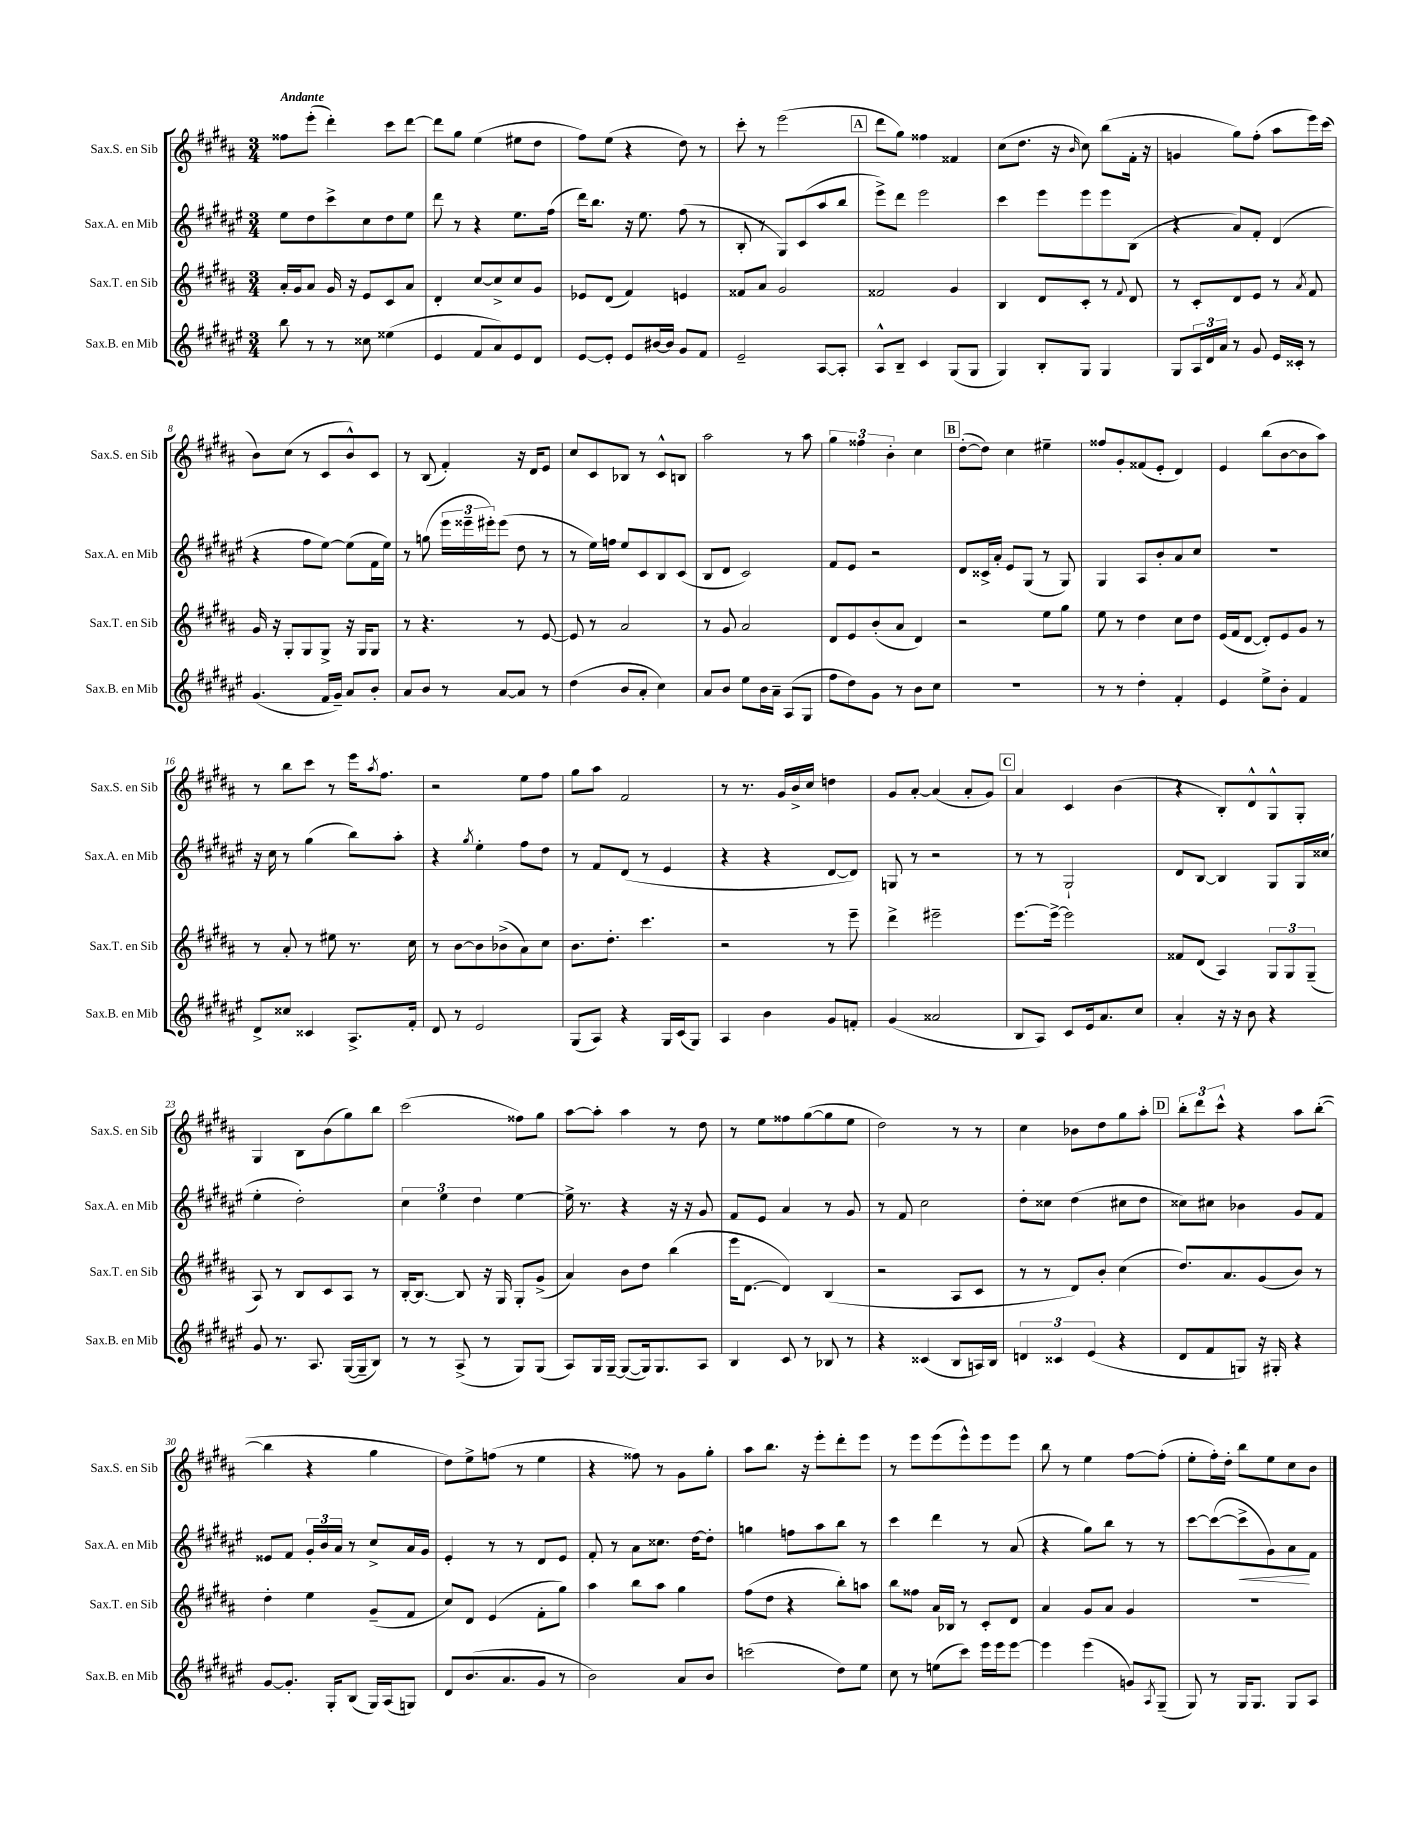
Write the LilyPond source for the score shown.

<<
\new StaffGroup <<
\new Staff = "s0" \with { instrumentName = "Sax.S. en Sib" shortInstrumentName = "Sax.S. en Sib" } {
    \clef treble \key b \major \numericTimeSignature \time 3/4 \tempo "Andante"
    fisis''8 e'''8-.( dis'''4-.) cis'''8 dis'''8~ |
    dis'''8 gis''8 e''4( eis''8 dis''8 |
    fis''8) e''8( r4 dis''8) r8 |
    cis'''8-. r8 e'''2( |
    \mark \markup { \box "A" } dis'''8 gis''8) fisis''4 fisis'4 |
    cis''8( dis''8. r16 \grace { b'16 } cis''8) b''8( fis'16-. r16 |
    g'4 gis''8) fis''8-.( ais''8 e'''16) cis'''16( |
    b'8) cis''8( r8 cis'8 b'8-^) cis'8 |
    r8 b8( fis'4-.) r16 dis'16 e'8 |
    cis''8 cis'8 bes8 r8 cis'8-^ b8 |
    ais''2 r8 ais''8 |
    \tuplet 3/2 { gis''4 fisis''4 b'4-. } cis''4 |
    \mark \markup { \box "B" } dis''8~-.( dis''8) cis''4 eis''4-- |
    fisis''8 gis'8-. fisis'8( e'8-. dis'4) |
    e'4 b''8( b'8~ b'8 ais''8) |
    r8 b''8 cis'''8 r8 e'''16 \acciaccatura { ais''8 } fis''8. |
    r2 e''8 fis''8 |
    gis''8 ais''8 fis'2 |
    r8 r8. gis'16 b'16-> cis''16 d''4 |
    gis'8 ais'8~-. ais'4( ais'8-. gis'8) |
    \mark \markup { \box "C" } ais'4 cis'4 b'4( |
    r4 b8-.) dis'8-^ gis8-^ gis8-. |
    gis4 b8 b'8( gis''8) b''8 |
    cis'''2( fisis''8) gis''8 |
    ais''8~ ais''8-. ais''4 r8 dis''8 |
    r8 e''8 fisis''8 gis''8~( gis''8 e''8 |
    dis''2) r8 r8 |
    cis''4 bes'8 dis''8 gis''8 ais''8-. |
    \mark \markup { \box "D" } \tuplet 3/2 { b''8-. dis'''8 cis'''8-^ } r4 ais''8 b''8~-.( |
    b''4 r4 gis''4 |
    dis''8) e''8-> f''8( r8 e''4 |
    r4 fisis''8) r8 gis'8 gis''8-. |
    ais''8 b''8. r16 e'''8-. dis'''8-. e'''8 |
    r8 e'''8 e'''8( e'''8-^) e'''8 e'''8 |
    b''8 r8 e''4 fis''8~ fis''8-.( |
    e''8-. fis''16-.) dis''16-. b''8 e''8 cis''8 b'8 \bar "|." |
}
\new Staff = "s1" \with { instrumentName = "Sax.A. en Mib" shortInstrumentName = "Sax.A. en Mib" } {
    \clef treble \key fis \major \numericTimeSignature \time 3/4
    eis''8 dis''8 cis'''8-> cis''8 dis''8 eis''8 |
    dis'''8 r8 r4 eis''8. fis''16( |
    dis'''16) b''8. r16 eis''8. fis''8( r8 |
    b8-. r8 gis8) cis'8( ais''8 b''8 |
    \mark \markup { \box "A" } eis'''8->) dis'''8 eis'''2 |
    cis'''4 eis'''8 eis'''8 eis'''8 b8( |
    r4 ais'8) fis'8-. dis'4( |
    r4 fis''8 eis''8~) eis''8( fis'16 eis''16) |
    r8 g''8( \tuplet 3/2 { eis'''16 eisis'''16-- eis'''16-.) } eis'''8( dis''8 r8 |
    r8 eis''16) f''16 eis''8 cis'8 b8 cis'8( |
    b8 dis'8 cis'2) |
    fis'8 eis'8 r2 |
    \mark \markup { \box "B" } dis'8 cisis'16-> ais'16-. eis'8 gis8( r8 gis8) |
    gis4 ais8 b'8-. ais'8 cis''8 |
    R2. |
    r16 cis''16 r8 gis''4( b''8) ais''8-. |
    r4 \acciaccatura { gis''8 } eis''4-. fis''8 dis''8 |
    r8 fis'8 dis'8( r8 eis'4 |
    r4 r4 dis'8~ dis'8) |
    g8 r8 r2 |
    \mark \markup { \box "C" } r8 r8 gis2-! |
    dis'8 b8~ b4 gis8 gis16 cisis''16( |
    eis''4-. dis''2-.) |
    \tuplet 3/2 { cis''4 eis''4 dis''4 } eis''4~ |
    eis''16-> r8. r4 r16 r16 gis'8 |
    fis'8 eis'8 ais'4 r8 gis'8 |
    r8 fis'8 cis''2 |
    dis''8-. cisis''8 dis''4( cis''8 dis''8 |
    \mark \markup { \box "D" } cisis''8) cis''8 bes'4 gis'8 fis'8 |
    eisis'8 fis'8 \tuplet 3/2 { gis'16-. b'16 ais'16 } r8 cis''8-> ais'16 gis'16 |
    eis'4-. r8 r8 dis'8 eis'8 |
    fis'8-. r8 ais'8 cisis''8. dis''16~ dis''8-. |
    g''4 f''8 ais''8 b''8 r8 |
    cis'''4 dis'''4 r8 ais'8( |
    r4 gis''8) b''8 r8 r8 |
    cis'''8~ cis'''8~( cis'''8->\< gis'8) ais'8\! fis'8 \bar "|." |
}
\new Staff = "s2" \with { instrumentName = "Sax.T. en Sib" shortInstrumentName = "Sax.T. en Sib" } {
    \clef treble \key b \major \numericTimeSignature \time 3/4
    ais'16-. gis'16 ais'8 gis'16 r16 e'8 cis'8 ais'8 |
    dis'4-. cis''8~ cis''8-> cis''8 gis'8 |
    ees'8 dis'8( fis'4) e'4 |
    fisis'8 ais'8 gis'2 |
    \mark \markup { \box "A" } fisis'2 gis'4 |
    b4 dis'8 cis'8-. r8 \appoggiatura { fis'8 } dis'8 |
    r8 cis'8-. dis'8 e'8 r8 \acciaccatura { ais'8 } fis'8 |
    gis'16 r16 gis8-. gis8 gis8-> r16 gis16 gis8 |
    r8 r4. r8 e'8~ |
    e'8 r8 ais'2 |
    r8 gis'8 ais'2 |
    dis'8 e'8 b'8-.( ais'8 dis'4) |
    \mark \markup { \box "B" } r2 e''8 gis''8 |
    e''8 r8 dis''4 cis''8 dis''8 |
    e'16( fis'16 dis'8~ dis'8-.) e'8 gis'8 r8 |
    r8 ais'8-. r8 eis''8 r8. cis''16 |
    r8 b'8~ b'8 bes'8->( ais'8) cis''8 |
    b'8. dis''8.-. cis'''4. |
    r2 r8 e'''8-- |
    dis'''4-> eis'''2-- |
    \mark \markup { \box "C" } e'''8.~ e'''16~-> e'''2 |
    fisis'8 dis'8( ais4) \tuplet 3/2 { gis8 gis8 gis8--( } |
    ais8) r8 b8 cis'8 ais8 r8 |
    b16~-. b8.~ b8 r16 gis16 gis8-. gis'8->( |
    ais'4) b'8 dis''8 b''4( |
    e'''16 dis'8.~ dis'4) b4( |
    r2 ais8 cis'8 |
    r8 r8 dis'8) b'8-. cis''4( |
    \mark \markup { \box "D" } dis''8.) ais'8. gis'8( b'8) r8 |
    dis''4-. e''4 gis'8--( fis'8 |
    cis''8) dis'8 e'4( fis'8-. gis''8) |
    ais''4 b''8 ais''8 gis''4 |
    fis''8( dis''8 r4 b''8-.) a''8 |
    b''8 fisis''8 ais'16 bes16 r8 cis'8-. dis'8 |
    ais'4 gis'8 ais'8 gis'4 |
    R2. \bar "|." |
}
\new Staff = "s3" \with { instrumentName = "Sax.B. en Mib" shortInstrumentName = "Sax.B. en Mib" } {
    \clef treble \key fis \major \numericTimeSignature \time 3/4
    b''8 r8 r8 cisis''8 eisis''4( |
    eis'4 fis'8 ais'8) eis'8 dis'8 |
    eis'8~ eis'8-. eis'8 bis'16~ bis'16 gis'8 fis'8 |
    eis'2-- ais8~ ais8-. |
    \mark \markup { \box "A" } ais8-^ b8-- cis'4 gis8( gis8 |
    gis4) b8-. gis8 gis4 |
    gis8 \tuplet 3/2 { ais16 dis'16 ais'16 } r8 gis'8 eis'16 cisis'16-. r8 |
    gis'4.( fis'16 gis'16--) ais'8 b'8-. |
    ais'8 b'8 r8 ais'8~ ais'8 r8 |
    dis''4( b'8 ais'8-. cis''4) |
    ais'8 b'8 eis''8 b'16 ais'16-- ais8( gis8 |
    fis''8 dis''8) gis'8 r8 b'8 cis''8 |
    \mark \markup { \box "B" } R2. |
    r8 r8 dis''4-. fis'4-. |
    eis'4 eis''8-> b'8-. fis'4 |
    dis'8-> cisis''8 cisis'4 ais8.-> fis'16-. |
    dis'8 r8 eis'2 |
    gis8( ais8) r4 gis16 cis'16( gis8) |
    ais4 b'4 gis'8 f'8-. |
    gis'4( aisis'2 |
    \mark \markup { \box "C" } b8 ais8) cis'8 eis'16 ais'8. cis''8 |
    ais'4-. r16 r16 b'8 r4 |
    gis'8 r8. ais8. gis16~( gis16-- b8) |
    r8 r8 ais8->( r8 gis8) gis8( |
    ais8) gis16 gis16~-- gis8~( gis16) gis8. ais8 |
    b4 cis'8 r8 bes8 r8 |
    r4 cisis'4( b8 a16) b16 |
    \tuplet 3/2 { d'4 cisis'4 eis'4( } r4 |
    \mark \markup { \box "D" } dis'8 fis'8 g8) r16 gis16-. r4 |
    gis'8~ gis'8.-. gis16-. b8( gis16) ais16( g8) |
    dis'8 b'8.( ais'8. gis'8 r8 |
    b'2) ais'8 b'8 |
    c'''2( dis''8) eis''8 |
    cis''8 r8 e''8( cis'''8) eis'''16 eis'''16 eis'''8~ |
    eis'''4 eis'''4( g'8) \acciaccatura { ais8 } gis8--( |
    gis8) r8 gis16 gis8. gis8 ais8 \bar "|." |
}
>>
>>
